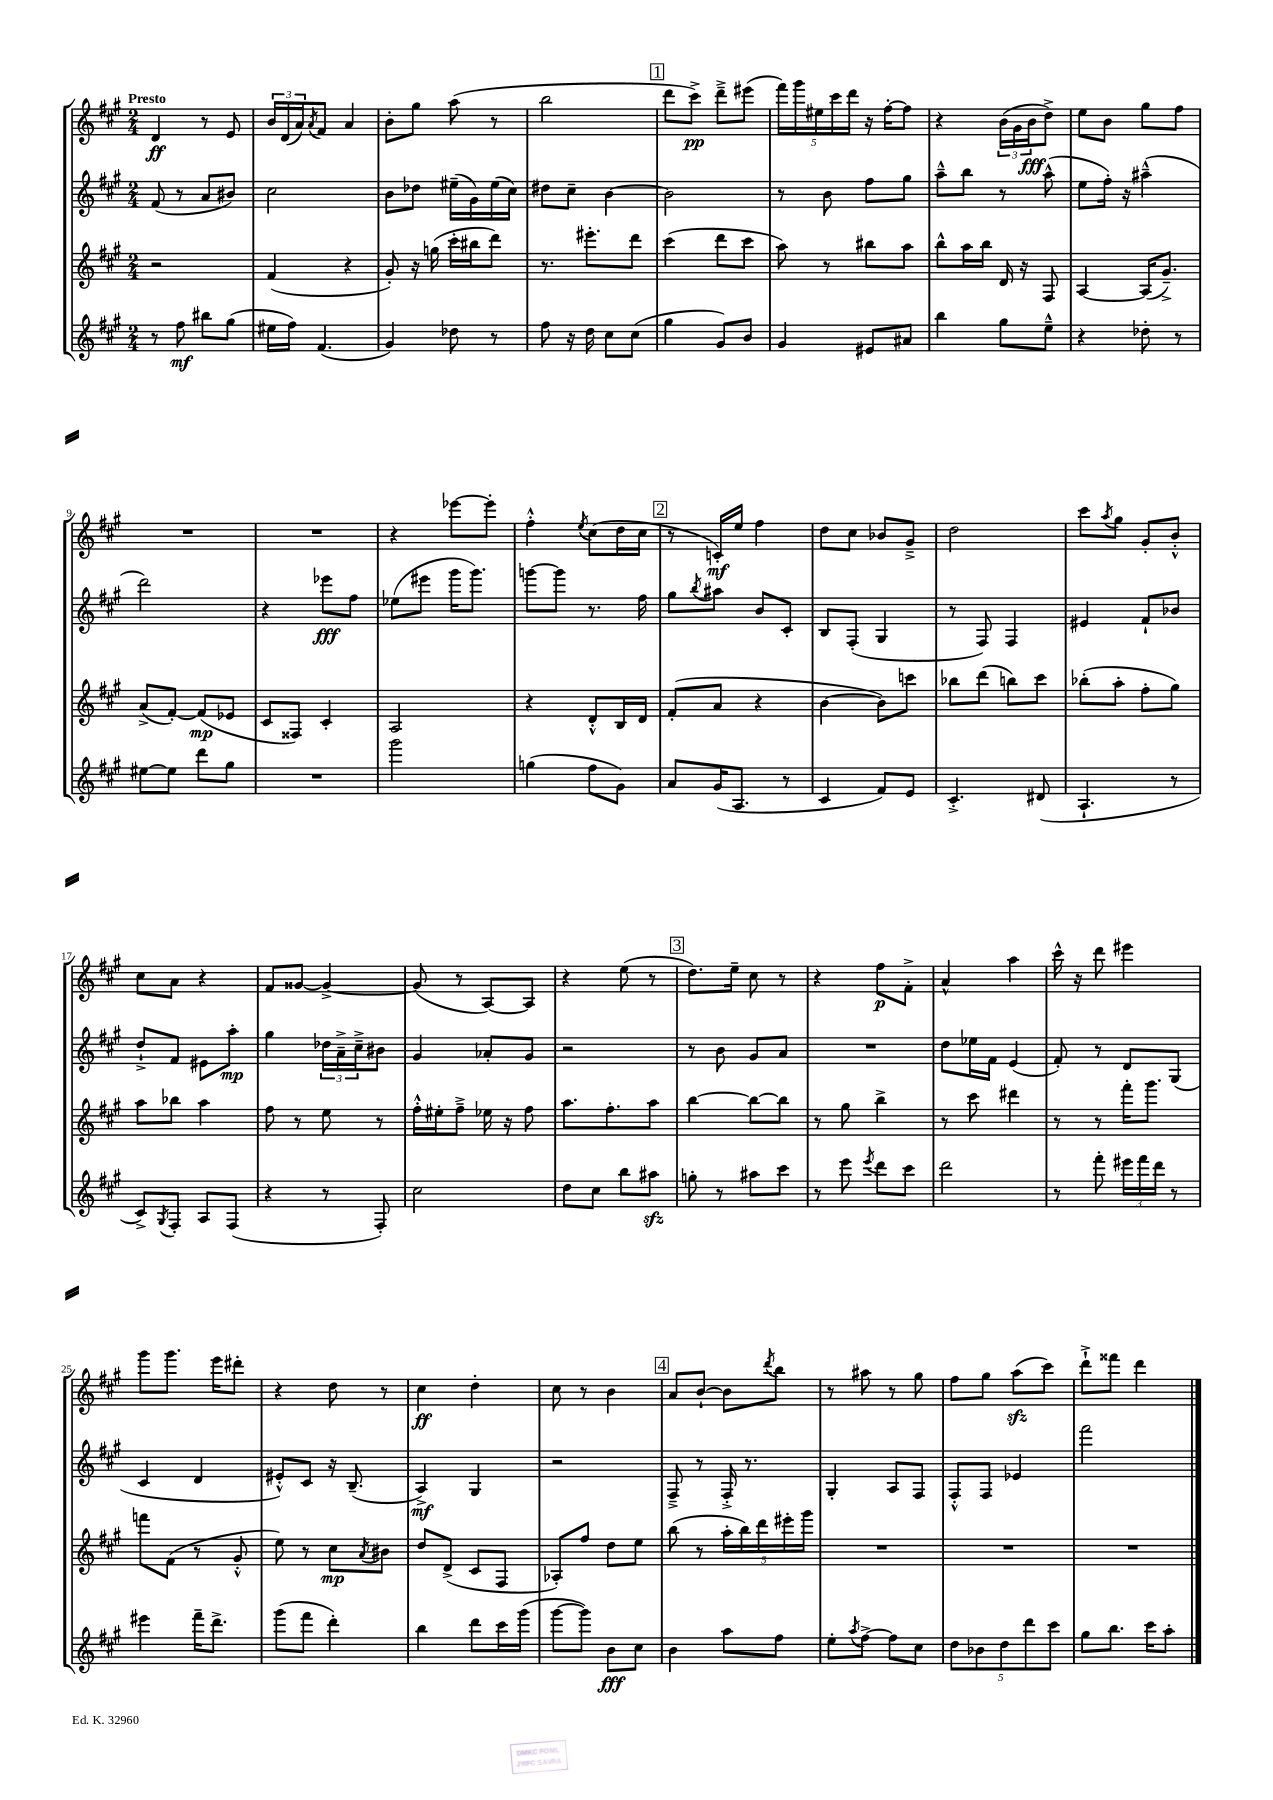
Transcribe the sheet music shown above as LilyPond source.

<<
\new StaffGroup <<
\new Staff = "s0" {
    \clef treble \key a \major \numericTimeSignature \time 2/4 \tempo "Presto"
    d'4\ff r8 e'8 |
    \tuplet 3/2 { b'16 d'16( a'16) } \acciaccatura { a'8 } fis'8 a'4 |
    b'8-. gis''8 a''8( r8 |
    b''2 |
    \mark \markup { \box "1" } d'''8 cis'''8->\pp) d'''8---> eis'''8( |
    \tuplet 5/4 { fis'''16) gis'''16 eis''16 cis'''16 d'''16 } r16 fis''16~-. fis''8 |
    r4 \tuplet 3/2 { b'16( gis'16 b'16\fff } d''8->) |
    e''8 b'8 gis''8 fis''8 |
    R2 |
    R2 |
    r4 ees'''8~ ees'''8-. |
    fis''4-.-^ \acciaccatura { e''8 } cis''8( d''16 cis''16 |
    \mark \markup { \box "2" } r8 c'16-.\mf) e''16 fis''4 |
    d''8 cis''8 bes'8 gis'8---> |
    d''2 |
    cis'''8 \acciaccatura { a''8 } gis''8 gis'8-. b'8-.-^ |
    cis''8 a'8 r4 |
    fis'8 gisis'8~ gisis'4~-> |
    gisis'8( r8 a8~) a8 |
    r4 e''8( r8 |
    \mark \markup { \box "3" } d''8.) e''16-- cis''8 r8 |
    r4 fis''8\p fis'8-.-> |
    a'4-^ a''4 |
    cis'''16-^ r16 d'''8 eis'''4 |
    gis'''8 gis'''8. e'''16 dis'''8-. |
    r4 d''8 r8 |
    cis''4\ff d''4-. |
    cis''8 r8 b'4 |
    \mark \markup { \box "4" } a'8 b'8~-! b'8 \acciaccatura { d'''8 } b''8 |
    r8 ais''8 r8 gis''8 |
    fis''8 gis''8 a''8\sfz( cis'''8) |
    d'''8-!-> fisis'''8 d'''4 \bar "|." |
}
\new Staff = "s1" {
    \clef treble \key a \major \numericTimeSignature \time 2/4
    fis'8( r8 a'8 bis'8) |
    cis''2 |
    b'8 des''8 eis''16--( gis'16) eis''16( cis''16) |
    dis''8 cis''8-- b'4~ |
    \mark \markup { \box "1" } b'2 |
    r8 b'8 fis''8 gis''8 |
    a''8---^ b''8 r8 a''8-^( |
    e''8 fis''16-.) r16 ais''4---^( |
    d'''2) |
    r4 ees'''8\fff fis''8 |
    ees''8( eis'''8 gis'''16 gis'''8.) |
    g'''8~ g'''8 r8. fis''16 |
    \mark \markup { \box "2" } gis''8 \acciaccatura { b''8 } ais''8 b'8 cis'8-. |
    b8 fis8-.( gis4 |
    r8 fis8) fis4 |
    eis'4 fis'8-! bes'8 |
    d''8-!-> fis'8 eis'8 a''8-.\mp |
    gis''4 \tuplet 3/2 { des''16 a'16---> cis''16---> } bis'8 |
    gis'4 aes'8-. gis'8 |
    r2 |
    \mark \markup { \box "3" } r8 b'8 gis'8 a'8 |
    R2 |
    d''8 ees''16 fis'16 e'4( |
    fis'8-.) r8 d'8 gis8( |
    cis'4 d'4 |
    eis'8-.-^) cis'8 r16 b8.--( |
    a4->\mf) gis4 |
    r2 |
    \mark \markup { \box "4" } fis8---> r8 fis16-.-> r8. |
    gis4-. a8 fis8 |
    fis8-.-^ fis8 ees'4 |
    fis'''2 \bar "|." |
}
\new Staff = "s2" {
    \clef treble \key a \major \numericTimeSignature \time 2/4
    r2 |
    fis'4( r4 |
    gis'8-.) r16 g''16( cis'''16-. bis''16 d'''8) |
    r8. eis'''8.-. d'''8 |
    \mark \markup { \box "1" } cis'''4( d'''8 cis'''8 |
    a''8) r8 bis''8 a''8 |
    b''8-^ a''16 b''16 d'16 r16 fis8 |
    a4~ a16( gis'8.--->) |
    a'8->( fis'8~-.) fis'8\mp( ees'8 |
    cis'8 fisis8) cis'4-. |
    a2 |
    r4 d'8-.-^ b16 d'16 |
    \mark \markup { \box "2" } fis'8-.( a'8 r4 |
    b'4~ b'8) c'''8 |
    bes''8 d'''8( b''8) cis'''8 |
    bes''8-.( a''8-. fis''8-. gis''8) |
    a''8 bes''8 a''4 |
    fis''8 r8 e''8 r8 |
    fis''16-.-^ eis''16-. fis''8---> ees''16 r16 fis''8 |
    a''8. fis''8.-. a''8 |
    \mark \markup { \box "3" } b''4~ b''8~ b''8 |
    r8 gis''8 b''4-> |
    r8 cis'''8 dis'''4 |
    r8 r8 fis'''16-. gis'''8. |
    f'''8 fis'8( r8 gis'8-.-^ |
    e''8) r8 cis''8\mp \acciaccatura { a'8 } bis'8 |
    d''8 d'8->( cis'8 fis8 |
    aes8-.) fis''8 d''8 e''8 |
    \mark \markup { \box "4" } b''8( r8 \tuplet 5/4 { a''16-. b''16) d'''16 eis'''16-. gis'''16 } |
    R2 |
    R2 |
    R2 \bar "|." |
}
\new Staff = "s3" {
    \clef treble \key a \major \numericTimeSignature \time 2/4
    r8 fis''8\mf bis''8 gis''8( |
    eis''16 fis''16) fis'4.( |
    gis'4) des''8 r8 |
    fis''8 r16 d''16 cis''8 cis''8( |
    \mark \markup { \box "1" } gis''4 gis'8) b'8 |
    gis'4 eis'8 ais'8 |
    b''4 gis''8 e''8---^ |
    r4 des''8-. r8 |
    eis''8~ eis''8 d'''8 gis''8 |
    R2 |
    gis'''2 |
    g''4( fis''8 gis'8) |
    \mark \markup { \box "2" } a'8 gis'16( a8. r8 |
    cis'4 fis'8) e'8 |
    cis'4.-.-> dis'8( |
    a4.-! r8 |
    cis'8->) \acciaccatura { gis8 } fis8-. a8 fis8( |
    r4 r8 fis8-.) |
    cis''2 |
    d''8 cis''8 b''8 ais''8\sfz |
    \mark \markup { \box "3" } g''8-. r8 ais''8 cis'''8 |
    r8 e'''8 \acciaccatura { e'''8 } d'''8 cis'''8 |
    d'''2 |
    r8 fis'''8-. \tuplet 3/2 { eis'''16 fis'''16 d'''16 } r8 |
    eis'''4 fis'''16-- d'''8.-> |
    gis'''8( fis'''8 d'''4-.) |
    b''4 d'''8 cis'''16 gis'''16( |
    gis'''8~ gis'''8) b'8\fff cis''8 |
    \mark \markup { \box "4" } b'4 a''8 fis''8 |
    e''8-. \acciaccatura { a''8 } fis''8~-> fis''8 cis''8 |
    \tuplet 5/4 { d''8 bes'8 d''8 d'''8 cis'''8 } |
    gis''8 b''8. cis'''16 a''8-. \bar "|." |
}
>>
>>
